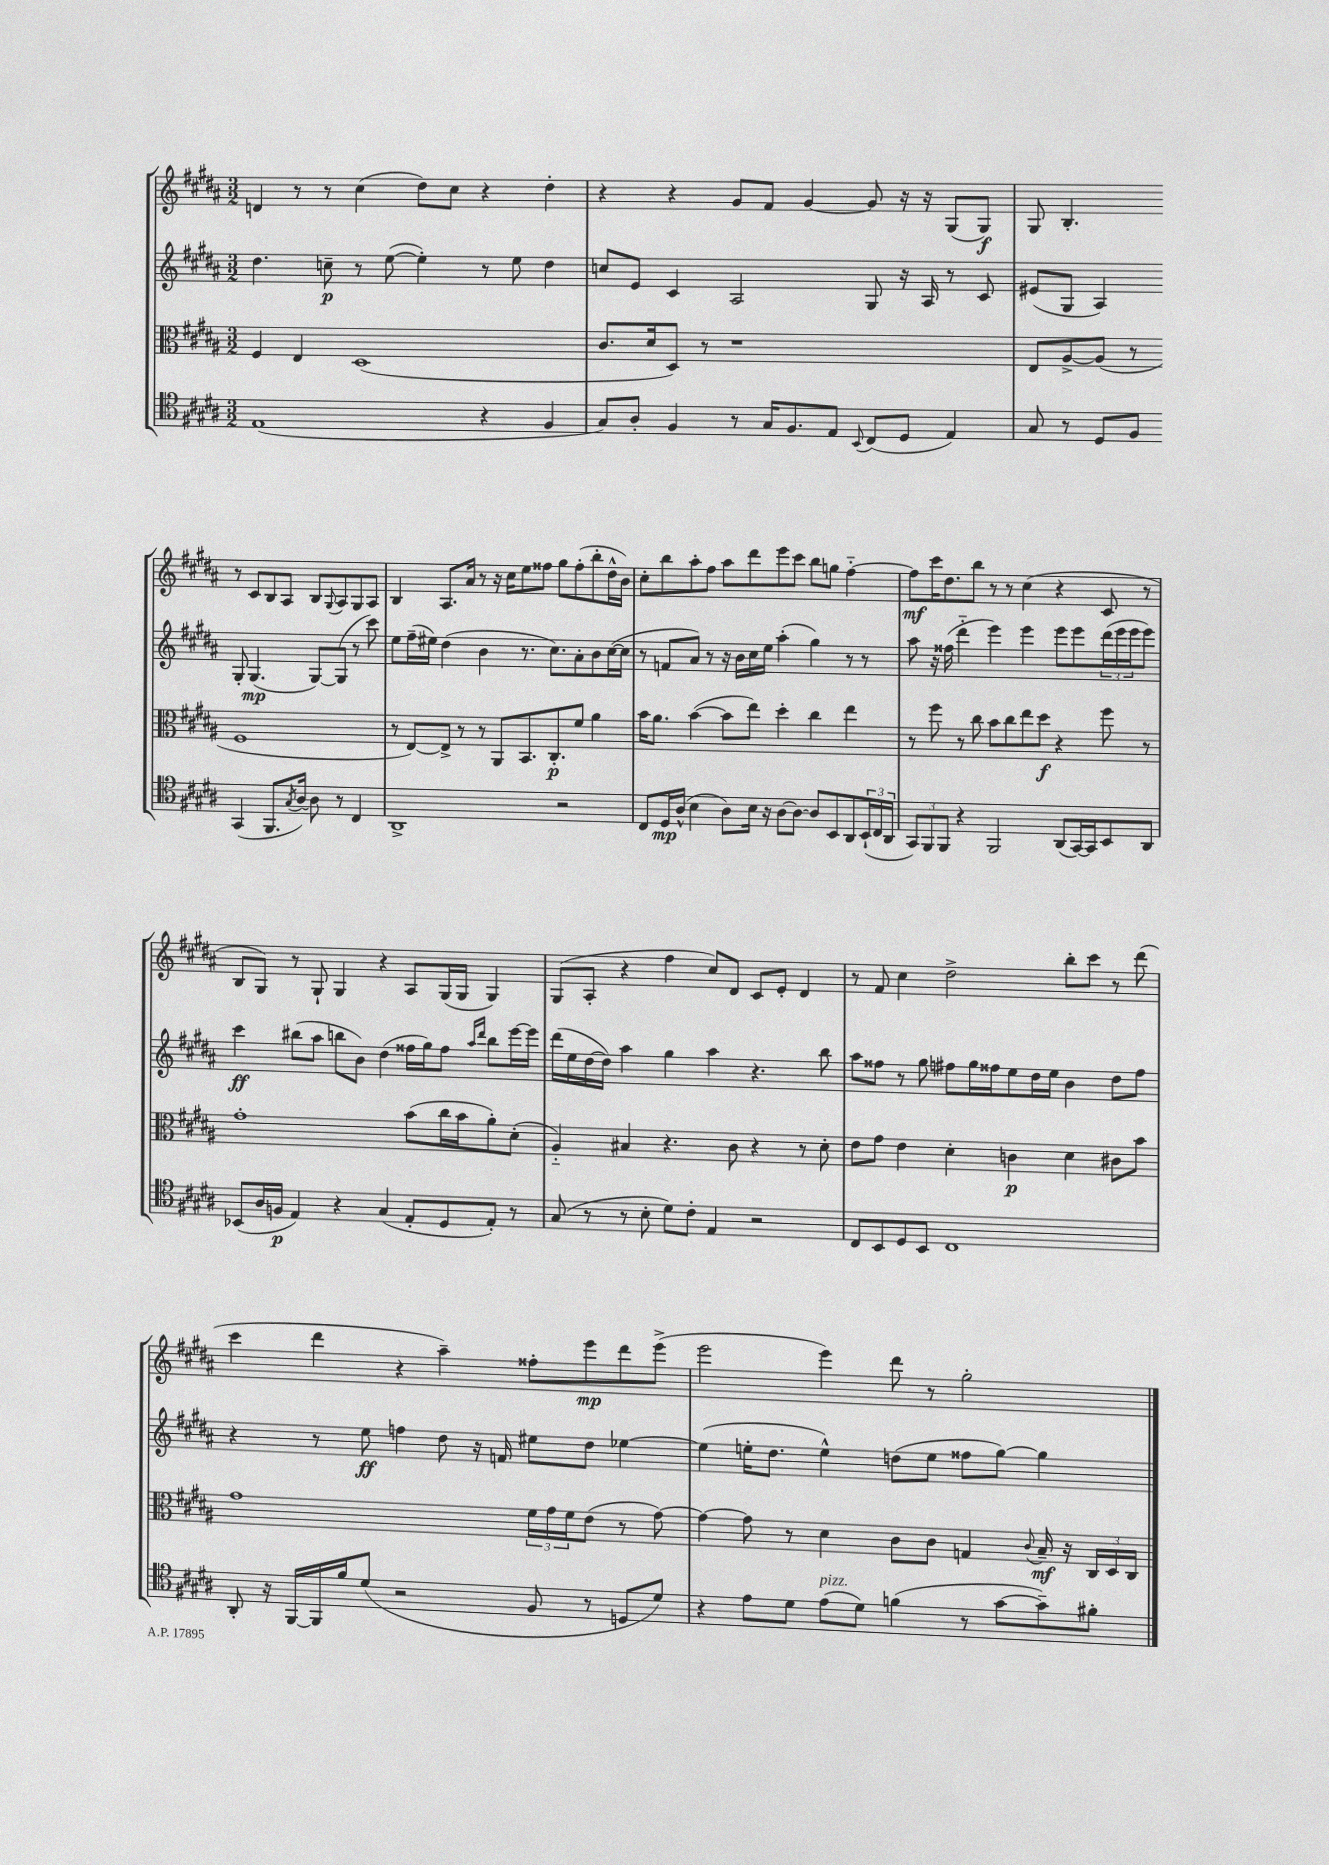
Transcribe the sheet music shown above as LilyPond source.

<<
\new StaffGroup <<
\new Staff = "s0" {
    \clef treble \key b \major \numericTimeSignature \time 3/2
    d'4 r8 r8 cis''4( dis''8) cis''8 r4 dis''4-. |
    r4 r4 gis'8 fis'8 gis'4~ gis'8 r16 r16 gis8( gis8\f) |
    gis8 b4.-. r8 cis'8 b8 ais8 b8 \appoggiatura { gis8 } ais8 gis8 ais8 |
    b4 ais8. ais'16 r8 r16 cis''16 e''8 fisis''8 gis''8 fisis''8-.( b''8-. dis''16-^ b'16) |
    cis''8-. b''8 ais''8-. fis''8 ais''8 dis'''8 e'''8 cis'''8 b''8 g''8 fis''4~-_ |
    fis''8\mf cis'''16 dis''8. b''8 r8 r8 cis''4( r4 cis'8 r8 |
    b8 gis8) r8 gis8-! gis4 r4 ais8 gis16( gis16 gis4) |
    gis8( ais8-. r4 fis''4 cis''8) dis'8 cis'8 e'8-. dis'4 |
    r8 fis'8 cis''4 dis''2-> b''8-. cis'''8 r8 dis'''8( |
    cis'''4 dis'''4 r4 ais''4--) fisis''8-. e'''8\mp dis'''8 e'''8->( |
    e'''2 e'''4) dis'''8 r8 gis''2-. \bar "|." |
}
\new Staff = "s1" {
    \clef treble \key b \major \numericTimeSignature \time 3/2
    dis''4. c''8--\p r8 e''8~( e''4-.) r8 e''8 dis''4 |
    c''8 e'8 cis'4 ais2 gis8 r16 ais16 r8 cis'8 |
    eis'8( gis8 ais4) gis8-. gis4.\mp( gis8~) gis8( r8 cis'''8) |
    e''8 fis''16--( eis''16) dis''4( b'4 r8. cis''8.) ais'8-. b'8 cis''16~( cis''16 |
    r8 f'8 ais'8) r8 r16 b'16 cis''16 e''16 ais''4-.( gis''4) r8 r8 |
    ais''8 r16 fisis''16( dis'''4-_ e'''4) e'''4 e'''8 e'''8 \tuplet 3/2 { dis'''16( e'''16 e'''16 } e'''8) |
    cis'''4\ff bis''8( ais''8 b''8 b'8) dis''4( fisis''16 gis''16) fisis''8 \grace { ais''16 dis'''16 } b''8 e'''16~ e'''16 |
    dis'''16( e''16 dis''16~ dis''16) ais''4 gis''4 ais''4 r4. b''8 |
    ais''8 fisis''8 r8 gis''8 fis''8 gis''16 fisis''16 e''8 dis''16 e''16 b'4 dis''8 fisis''8 |
    r4 r8 e''8\ff f''4 dis''8 r16 f'16 eis''8 dis''8 ees''4~ |
    ees''4( e''16-. dis''8. e''4-^) d''8( e''8 fisis''8 gis''8~) gis''4 \bar "|." |
}
\new Staff = "s2" {
    \clef alto \key b \major \numericTimeSignature \time 3/2
    fis4 e4 dis1( |
    cis'8. dis'16 dis8) r8 r1 |
    e8 ais8~-> ais8( r8 fis1 |
    r8 e8~) e8-> r8 r8 ais,8 b,8. cis8.-.\p fis'8 ais'4 |
    b'16 ais'8. b'4~( b'8 e''8) dis''4-. cis''4 e''4 |
    r8 fis''8 r8 cis''8 b'8 cis''8 e''8 dis''8\f r4 fis''8 r8 |
    gis'1-. b'8( cis''16 b'16 ais'8-.) dis'8-.( |
    ais4-_) bis4 r4. cis'8 r4 r8 dis'8-. |
    e'8 gis'8 e'4 dis'4-. c'4\p dis'4 cis'8 b'8 |
    gis'1 \tuplet 3/2 { fis'16 gis'16 fis'16 } e'8( r8 gis'8~) |
    gis'4~ gis'8 r8 dis'4 cis'8 cis'8 g4 \appoggiatura { cis'8 } b16--\mf r16 \tuplet 3/2 { cis16 dis16 cis16 } \bar "|." |
}
\new Staff = "s3" {
    \clef tenor \key b \major \numericTimeSignature \time 3/2
    e1( r4 fis4 |
    gis8) ais8-. fis4 r8 gis16 fis8. e8 \appoggiatura { b,8 } cis8( dis8 e4) |
    gis8 r8 dis8 fis8 gis,4( fis,8. \acciaccatura { gis8 } ais16~) ais8 r8 cis4 |
    ais,1-> r2 |
    cis8 dis16\mp ais16-^( b4 ais8) b16 r16 ais8~ ais8~ ais8 b,8 ais,8 \tuplet 3/2 { b,16-!( cis16 ais,16 } |
    \tuplet 3/2 { gis,8) fis,8 fis,8 } r4 fis,2 ais,8( gis,16~) gis,16 b,8 ais,8 |
    bes,8( ais16 f16\p e4) r4 gis4( e8-. dis8 e8-.) r8 |
    gis8( r8 r8 b8-. dis'8) cis'8-. e4 r2 |
    cis8 b,8 dis8 b,8 cis1 |
    ais,8-. r16 fis,16~ fis,16 fis'16 dis'8( r2 fis8 r8 d8 dis'8) |
    r4 e'8 dis'8 e'8^\markup { \italic "pizz." }( dis'8) f'4( r8 gis'8~ gis'8--) fis'8-. \bar "|." |
}
>>
>>
\layout { \context { \Score \remove "Bar_number_engraver" } }
